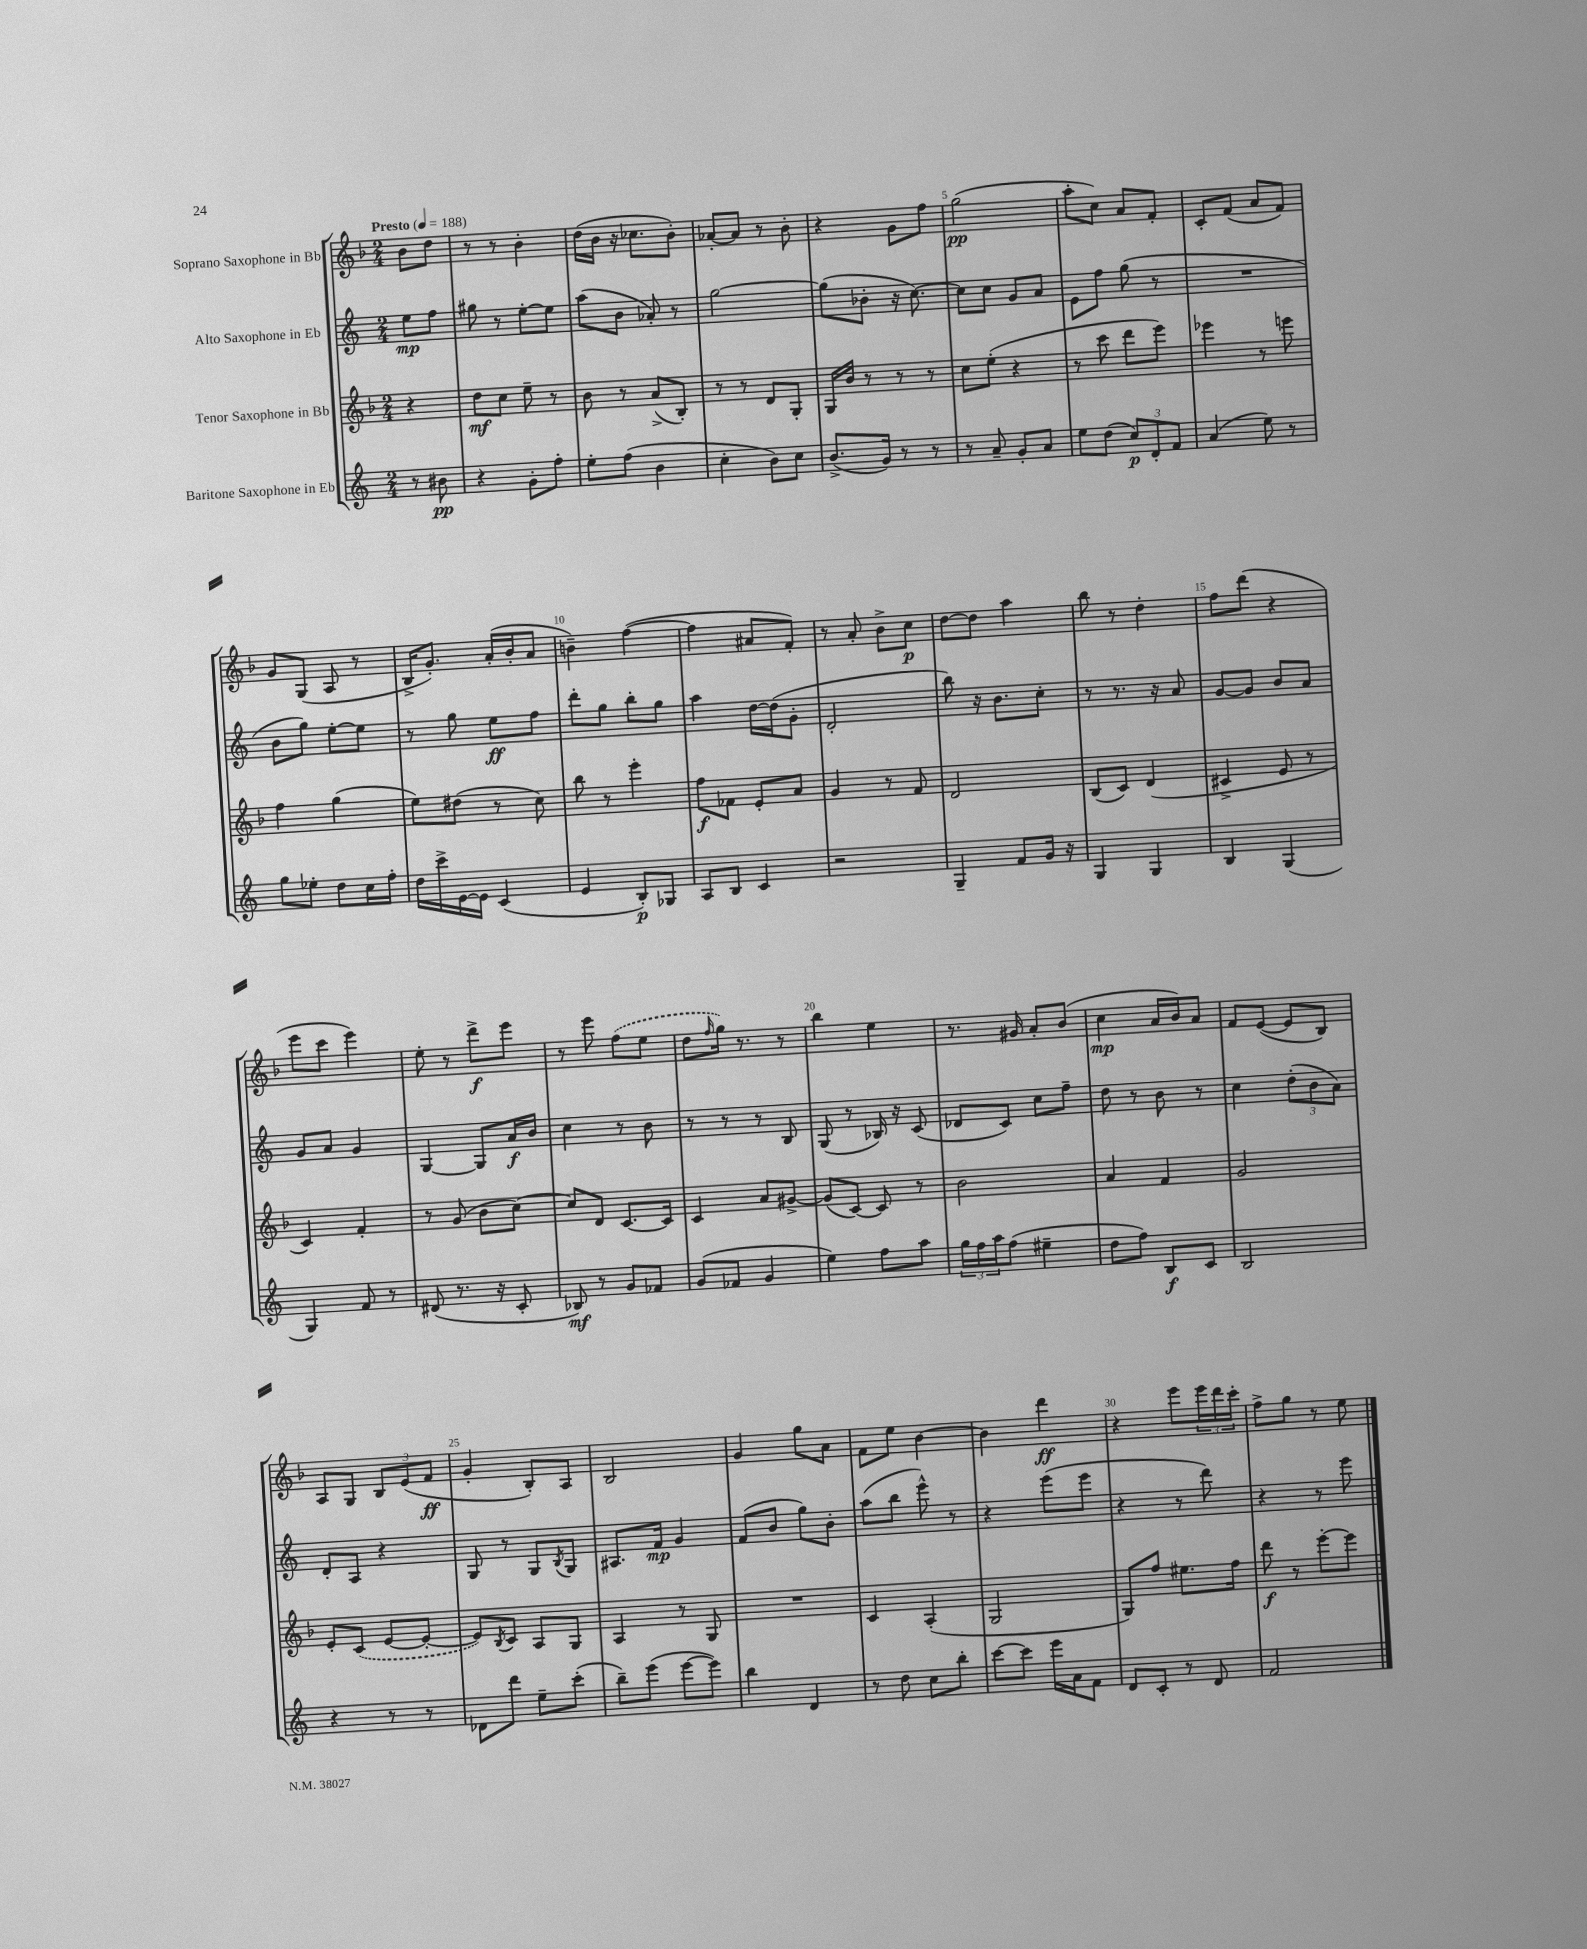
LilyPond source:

<<
\new StaffGroup <<
\new Staff = "s0" \with { instrumentName = "Soprano Saxophone in Bb" } {
    \clef treble \key f \major \numericTimeSignature \time 2/4 \partial 4 \tempo "Presto" 4 = 188
    bes'8 d''8 |
    r8 r8 bes'4-. |
    d''16( bes'16 r16 ces''8. bes'8-.) |
    aes'8~-. aes'8 r8 bes'8-. |
    r4 g'8 f''8 |
    g''2\pp( |
    a''8-. c''8) a'8 f'8-. |
    c'8-. f'8( a'8 f'8) |
    g'8 g8( a8 r8 |
    bes16-> g'8.-.) a'16-.( bes'16-. a'8 |
    b'4--) f''4~( |
    f''4 ais'8 f'8-.) |
    r8 a'8-. bes'8-> c''8\p |
    d''8~ d''8 a''4 |
    bes''8 r8 d''4-. |
    f''8 d'''8( r4 |
    e'''8 c'''8 e'''4) |
    e''8-. r8 d'''8->\f e'''8 |
    r8 e'''8 \once \slurDashed f''8( e''8 |
    d''8 \grace { f''16 } g''16) r8. r8 |
    bes''4 e''4 |
    r8. gis'16 a'8-. bes'8( |
    c''4\mp a'16 bes'16) a'8 |
    f'8 e'8~( e'8 bes8) |
    a8 g8 \tuplet 3/2 { bes8 e'8( f'8\ff } |
    g'4-. bes8-.) a8 |
    bes2 |
    g'4 g''8 a'8 |
    f'8 e''8 bes'4~ |
    bes'4 d'''4\ff |
    r4 e'''8 \tuplet 3/2 { e'''16 d'''16 c'''16-. } |
    f''8-> g''8 r8 e''8 \bar "|." |
}
\new Staff = "s1" \with { instrumentName = "Alto Saxophone in Eb" } {
    \clef treble \key c \major \numericTimeSignature \time 2/4 \partial 4
    e''8\mp f''8 |
    gis''8 r8 e''8~-. e''8 |
    a''8( b'8 aes'8-.) r8 |
    g''2~ |
    g''8( bes'8-. r16 c''8.~) |
    c''8 c''8 g'8 a'8 |
    e'8 f''8 g''8( r8 |
    R2 |
    b'8 g''8) e''8~-. e''8 |
    r8 g''8 e''8\ff f''8 |
    d'''8-. g''8 b''8-. g''8 |
    a''4 d''16~ d''16( g'8-. |
    d'2-. |
    b''8) r16 b'8. c''8-. |
    r8 r8. r16 a'8 |
    g'8~ g'8 b'8 a'8 |
    g'8 a'8 g'4 |
    g4~ g8 a'16\f b'16 |
    c''4 r8 b'8 |
    r8 r8 r8 b8 |
    g8( r8 bes16) r16 c'8( |
    des'8 c'8) c''8 f''8-- |
    d''8 r8 b'8 r8 |
    c''4 \tuplet 3/2 { d''8-.( b'8 a'8) } |
    d'8-. a8 r4 |
    g8 r8 g8 \acciaccatura { b8 } g8 |
    ais8. f'16\mp g'4 |
    f'8( b'8 g''8) b'8-. |
    a''8( b''8 e'''8-^) r8 |
    r4 e'''8( e'''8 |
    r4 r8 d'''8) |
    r4 r8 e'''8 \bar "|." |
}
\new Staff = "s2" \with { instrumentName = "Tenor Saxophone in Bb" } {
    \clef treble \key f \major \numericTimeSignature \time 2/4 \partial 4
    r4 |
    d''8\mf c''8 e''8-- r8 |
    bes'8 r8 a'8->( bes8-.) |
    r8 r8 d'8 g8-. |
    g16 bes'16 r8 r8 r8 |
    c''8 e''8-.( r4 |
    r8 c'''8 d'''8 e'''8) |
    ees'''4 r8 e'''8 |
    f''4 g''4( |
    e''8) dis''8( r8 c''8) |
    bes''8 r8 e'''4-. |
    f''8\f fes'8 e'8-. a'8 |
    g'4 r8 f'8 |
    d'2 |
    bes8( c'8) d'4( |
    cis'4-> e'8 r8 |
    c'4) f'4-. |
    r8 g'8( bes'8 c''8~) |
    c''8 d'8 c'8.~ c'16 |
    c'4 a'8 gis'8~-> |
    gis'8( c'8~) c'8 r8 |
    bes'2 |
    a'4 f'4 |
    g'2 |
    e'8-. \once \slurDashed c'8( e'8~ e'8~-. |
    e'8) \acciaccatura { bes8 } c'8 a8 g8 |
    a4 r8 g8 |
    R2 |
    c'4 a4-.( |
    g2 |
    g8) f''8 eis''8. f''16 |
    d'''8\f r8 e'''8~-. e'''8 \bar "|." |
}
\new Staff = "s3" \with { instrumentName = "Baritone Saxophone in Eb" } {
    \clef treble \key c \major \numericTimeSignature \time 2/4 \partial 4
    r8 bis'8\pp |
    r4 g'8-. f''8-. |
    e''8-. f''8( b'4 |
    c''4-. b'8) c''8 |
    b'8.->( g'16) r8 r8 |
    r8 a'8-- g'8-. a'8 |
    e''8 d''8( \tuplet 3/2 { c''8\p) d'8-. f'8 } |
    a'4( e''8) r8 |
    g''8 ees''8-. d''8 c''16 f''16-. |
    d''16 c'''16-> e'16~ e'16 c'4( |
    e'4 b8-.\p) ges8 |
    a8 b8 c'4 |
    r2 |
    g4-- f'8 g'16 r16 |
    g4 g4 |
    b4 g4( |
    g4) f'8 r8 |
    dis'8( r8. r16 c'8-. |
    bes8\mf) r8 g'8 fes'8 |
    g'8( fes'8 g'4 |
    e''4) f''8 a''8 |
    \tuplet 3/2 { g''16 f''16 a''16 } f''8( eis''4-- |
    d''8 f''8) b8\f c'8 |
    b2 |
    r4 r8 r8 |
    des'8 d'''8 e''8-- c'''8-.( |
    b''8--) e'''8( e'''8~ e'''8) |
    b''4 d'4 |
    r8 d''8 c''8 b''8-. |
    c'''8~ c'''8 e'''16 a'16 f'8 |
    d'8 c'8-. r8 d'8 |
    f'2 \bar "|." |
}
>>
>>
\layout { \context { \Score \override BarNumber.break-visibility = ##(#f #t #t) barNumberVisibility = #(every-nth-bar-number-visible 5) } }
